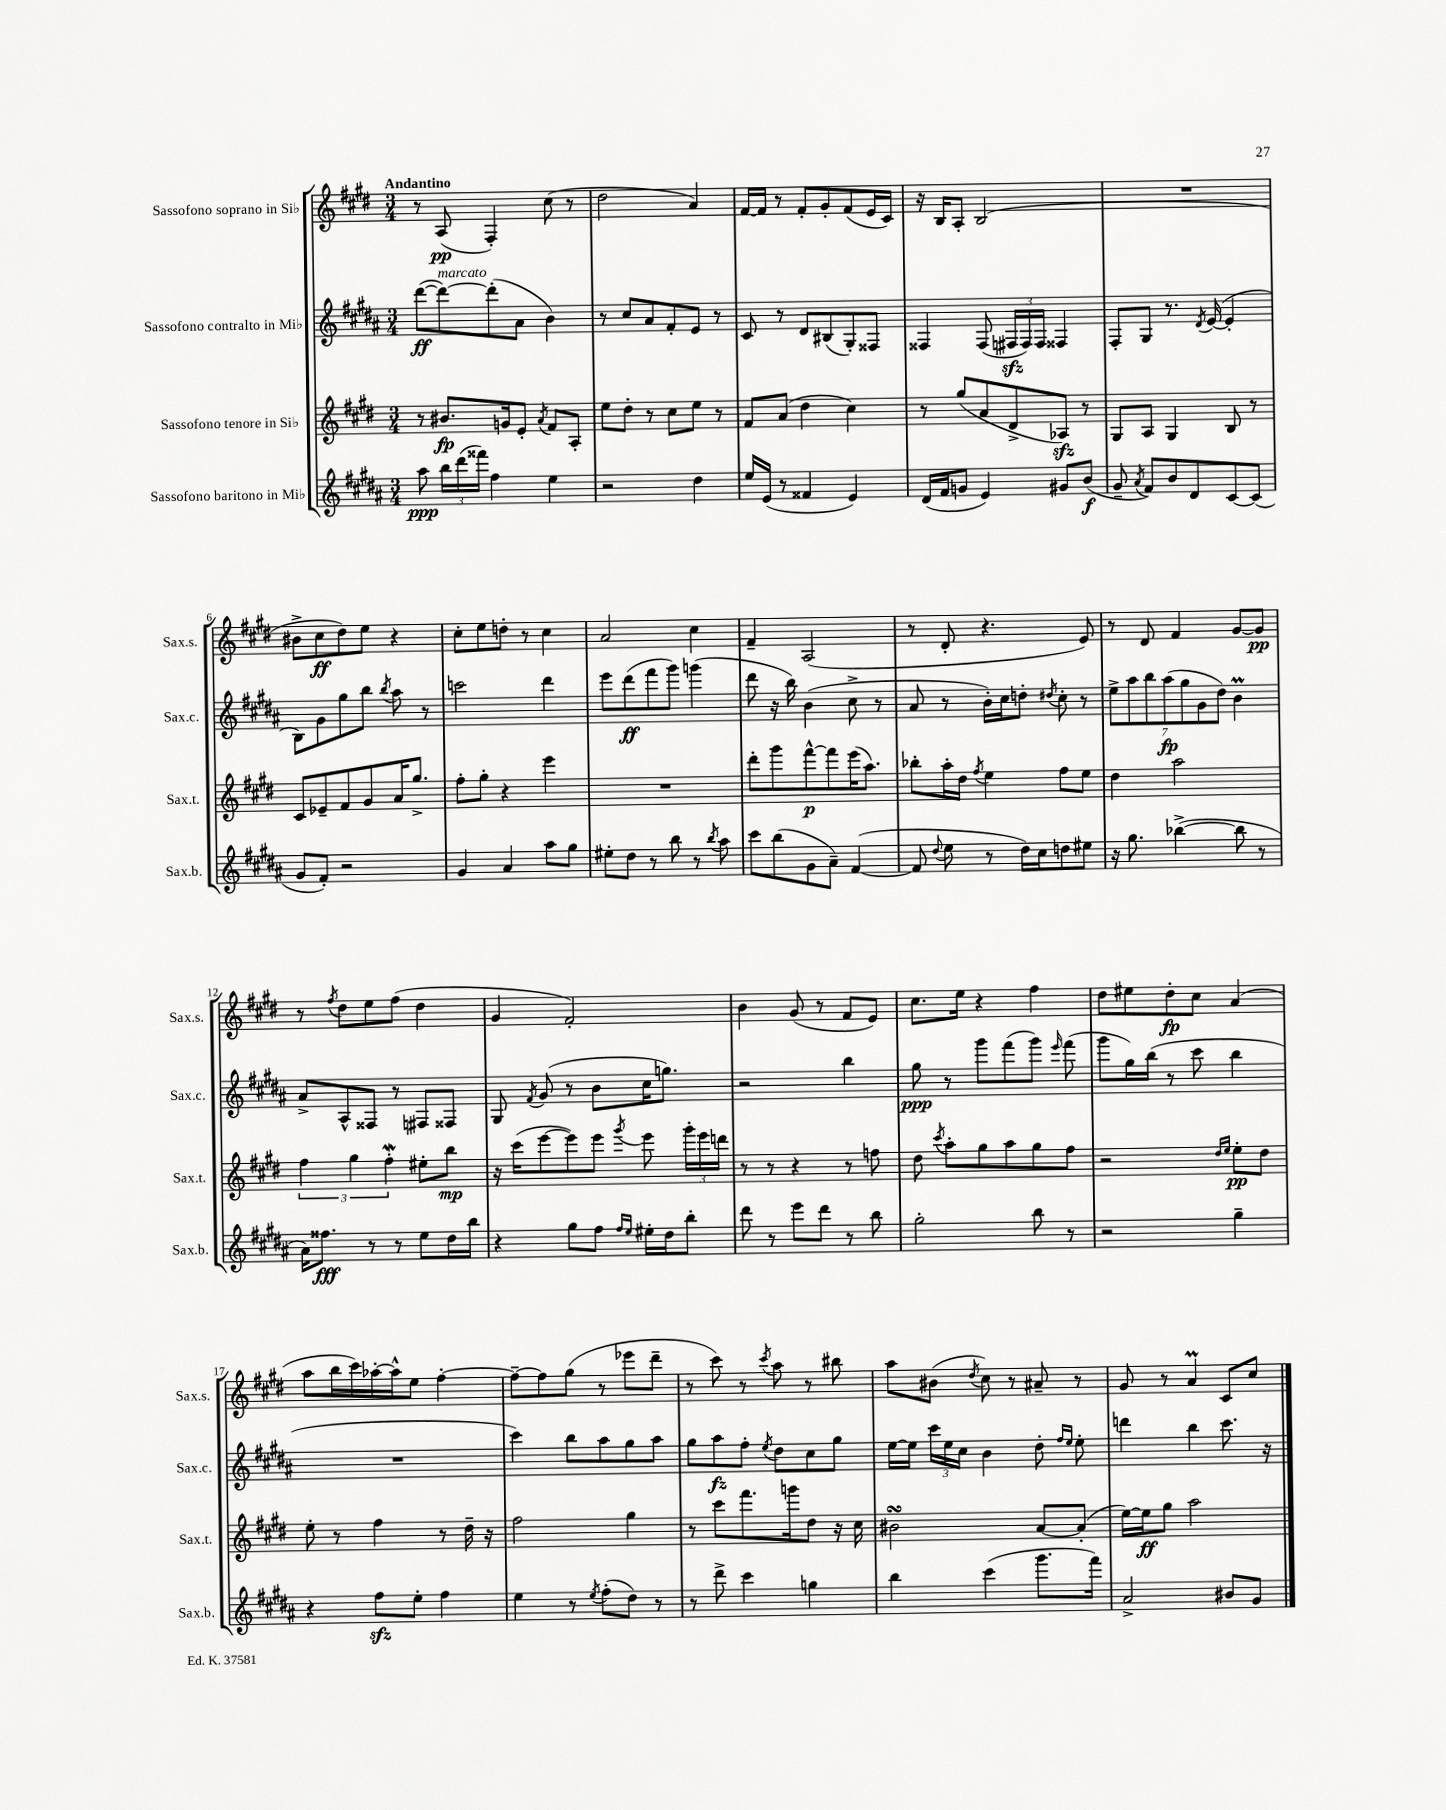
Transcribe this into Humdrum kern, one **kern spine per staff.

**kern	**kern	**kern	**kern
*staff4	*staff3	*staff2	*staff1
*clefG2	*clefG2	*clefG2	*clefG2
*k[f#c#g#d#a#]	*k[f#c#g#d#]	*k[f#c#g#d#a#]	*k[f#c#g#d#]
*M3/4	*M3/4	*M3/4	*M3/4
8aa#	8r	([8ddd#	8r
24bb	8.b#	8ddd#_)	(8A
(24ddd#	.	.	.
24fff##)	.	.	.
4ff#	.	(8ddd#']	4F#')
.	16g	.	.
.	8e'	8a#	.
.	8qa	.	.
4ee	8f#	4b)	(8cc#
.	8A'	.	8r
=	=	=	=
2r	8ee	8r	2dd#
.	8dd#'	8cc#	.
.	8r	8a#	.
.	8cc#	8f#'	.
4dd#	8ee	8e	4a)
.	8r	8r	.
=	=	=	=
16ee	8f#	8c#	[16f#
(16e	.	.	16f#]
8r	(8a	8r	8r
4f##	4dd#	8d#	8f#'
.	.	(8B#	8g#'
4e)	4cc#)	8G#')	(8f#
.	.	8F##	16e
.	.	.	16c#)
=	=	=	=
(16d#	8r	4F##	16r
16f#	.	.	16B
8g	(8gg#	.	8A'
4e)	8a	(8F##	(2B
.	8d#^	24F#	.
.	.	24F#)	.
.	.	24F#	.
8g#	8A-)	4F##	.
(8b	8r	.	.
=	=	=	=
8g#~	8G#	8F#'	2.r
8qa#	.	.	.
8f#)	8A	8G#	.
8b	4G#	8.r	.
8d#	.	.	.
.	.	8qd#	.
.	.	([16e	.
[8c#	8B	4e']	.
(8c#]	8r	.	.
=	=	=	=
8g#	8c#	8B)	8b#^
8f#')	8e-~	8g#	8cc#
2r	8f#	8gg#	8dd#)
.	8g#	8bb	8ee
.	.	8qbb	.
.	16a	8aa#	4r
.	8.gg#^	.	.
.	.	8r	.
=	=	=	=
4g#	8ff#'	2ccc	8cc#'
.	8gg#'	.	8ee
4a#	4r	.	8dd'
.	.	.	8r
8aa#	4eee	4ddd#	4cc#
8gg#	.	.	.
=	=	=	=
8ee#'	2.r	8eee	2a
8dd#	.	(8ddd#	.
8r	.	8fff#	.
8bb	.	8ggg#)	.
8r	.	(4ggg	4cc#
8qbb	.	.	.
8aa#	.	.	.
=	=	=	=
8ccc#	8ddd#'	8ddd#	4f#~
(8bb	8ggg#	16r	.
.	.	16bb)	.
8g#	[8fff#^^	(4b	(2A
8a#~)	8fff#]	.	.
([4f#	(16eee	8cc#^	.
.	8.aa)	.	.
.	.	8r	.
=	=	=	=
8f#]	8bb-'	8a#	8r
8qqdd#	.	.	.
8ee	16aa'	8r	8d#'
.	16dd#	.	.
.	8qff#	.	.
8r	4ee	16b')	4.r
.	.	16cc#	.
16dd#)	.	8dd'	.
16cc#	.	.	.
.	.	8qdd#	.
8dd	8ff#	8cc#'	.
8ee#	8ee	8r	8e)
=	=	=	=
16r	4dd#	14ee^	8r
8.gg#	.	.	.
.	.	14aa#	.
.	.	.	8d#
.	.	14bb	.
.	.	(14aa#	.
([4bb-^	2aa	.	4f#
.	.	14gg#	.
.	.	14g#	.
.	.	14dd#)	.
8bb-]	.	4b	[8g#
8r	.	.	8g#]
=	=	=	=
16a#)	6ff#	8a#^	8r
8.ff##	.	.	.
.	.	.	8qff#
.	.	8A#^^	8dd#
.	6gg#	.	.
8r	.	8F##	8ee
.	6ff#'	.	.
8r	.	8r	(8ff#
8ee	8ee#'	8F#	4dd#
16dd#	8bb	8F##	.
16bb	.	.	.
=	=	=	=
4r	16r	8G#	4g#
.	(16ccc#	.	.
.	.	8qf#	.
.	[8eee	(8g#	.
8gg#	8eee])	8r	2f#')
8ff#	8eee	8b	.
16qqff#	.	.	.
16qqee	8qggg#	.	.
16ee#'	8eee	16cc#	.
16dd#	.	8.gg)	.
8bb'	24ggg#'	.	.
.	24eee	.	.
.	24ddd	.	.
=	=	=	=
8ddd#	8r	2r	4b
8r	8r	.	.
8eee	4r	.	(8g#
8ddd#	.	.	8r
8r	8r	4bb	8f#
8bb	8ff	.	8e)
=	=	=	=
2gg#'	8dd#	8gg#	8.cc#
.	8qccc#	.	.
.	8aa'	8r	.
.	.	.	16ee
.	8gg#	8ggg#	4r
.	8aa	(8fff#	.
8bb	8gg#	8ggg#)	4ff#
.	.	16qqeee	.
8r	8ff#	(8fff#	.
=	=	=	=
2r	2r	8ggg#	8dd#
.	.	16gg#)	8ee#
.	.	(16bb	.
.	.	8r	8dd#'
.	.	8ccc#	8cc#
.	16qqdd#	.	.
.	16qqee	.	.
4gg#~	8ee'	4bb	(4a
.	8dd#	.	.
=	=	=	=
4r	8ee'	2.r	8aa
.	8r	.	16bb
.	.	.	16ccc#)
8ff#	4ff#	.	[16aa-'
.	.	.	16aa-^^]
8ee'	.	.	8ee
4ff#	8r	.	[4ff#'
.	16dd#~	.	.
.	16r	.	.
=	=	=	=
4ee	2ff#	4ccc#)	8ff#~_
.	.	.	8ff#]
8r	.	8bb	(8gg#
8qee	.	.	.
(8ff#'	.	8aa#	8r
8dd#)	4gg#	8gg#	8eee-
8r	.	8aa#	8ddd#~
=	=	=	=
8r	8r	8gg#	8r
8ddd#^	8ccc#	8aa#	8ccc#)
4ccc#	8.fff#	8ff#'	8r
.	.	8qee	8qccc#
.	.	8dd#	8aa
.	16ggg	.	.
4gg	8dd#	8cc#	8r
.	16r	8gg#	8bb#
.	16cc#	.	.
=	=	=	=
4bb	2b#	[16ee	8aa
.	.	16ee]	.
.	.	24ccc#	(8b#
.	.	24ee	.
.	.	24cc#	.
.	.	.	8qdd#
(4ccc#	.	4b	8cc#)
.	.	.	8r
8.ggg#	[8a	8dd#'	8a#~
.	.	16qqff#	.
.	.	16qqee	.
.	(8a']	8ee'	8r
16fff#)	.	.	.
=	=	=	=
2a#^	[16ee)	4ddd	8g#
.	16ee]	.	.
.	8gg#	.	8r
.	2aa	4bb	4a
8b#	.	8.ccc#	8c#
8g#	.	.	8cc#
.	.	16r	.
==	==	==	==
*-	*-	*-	*-
